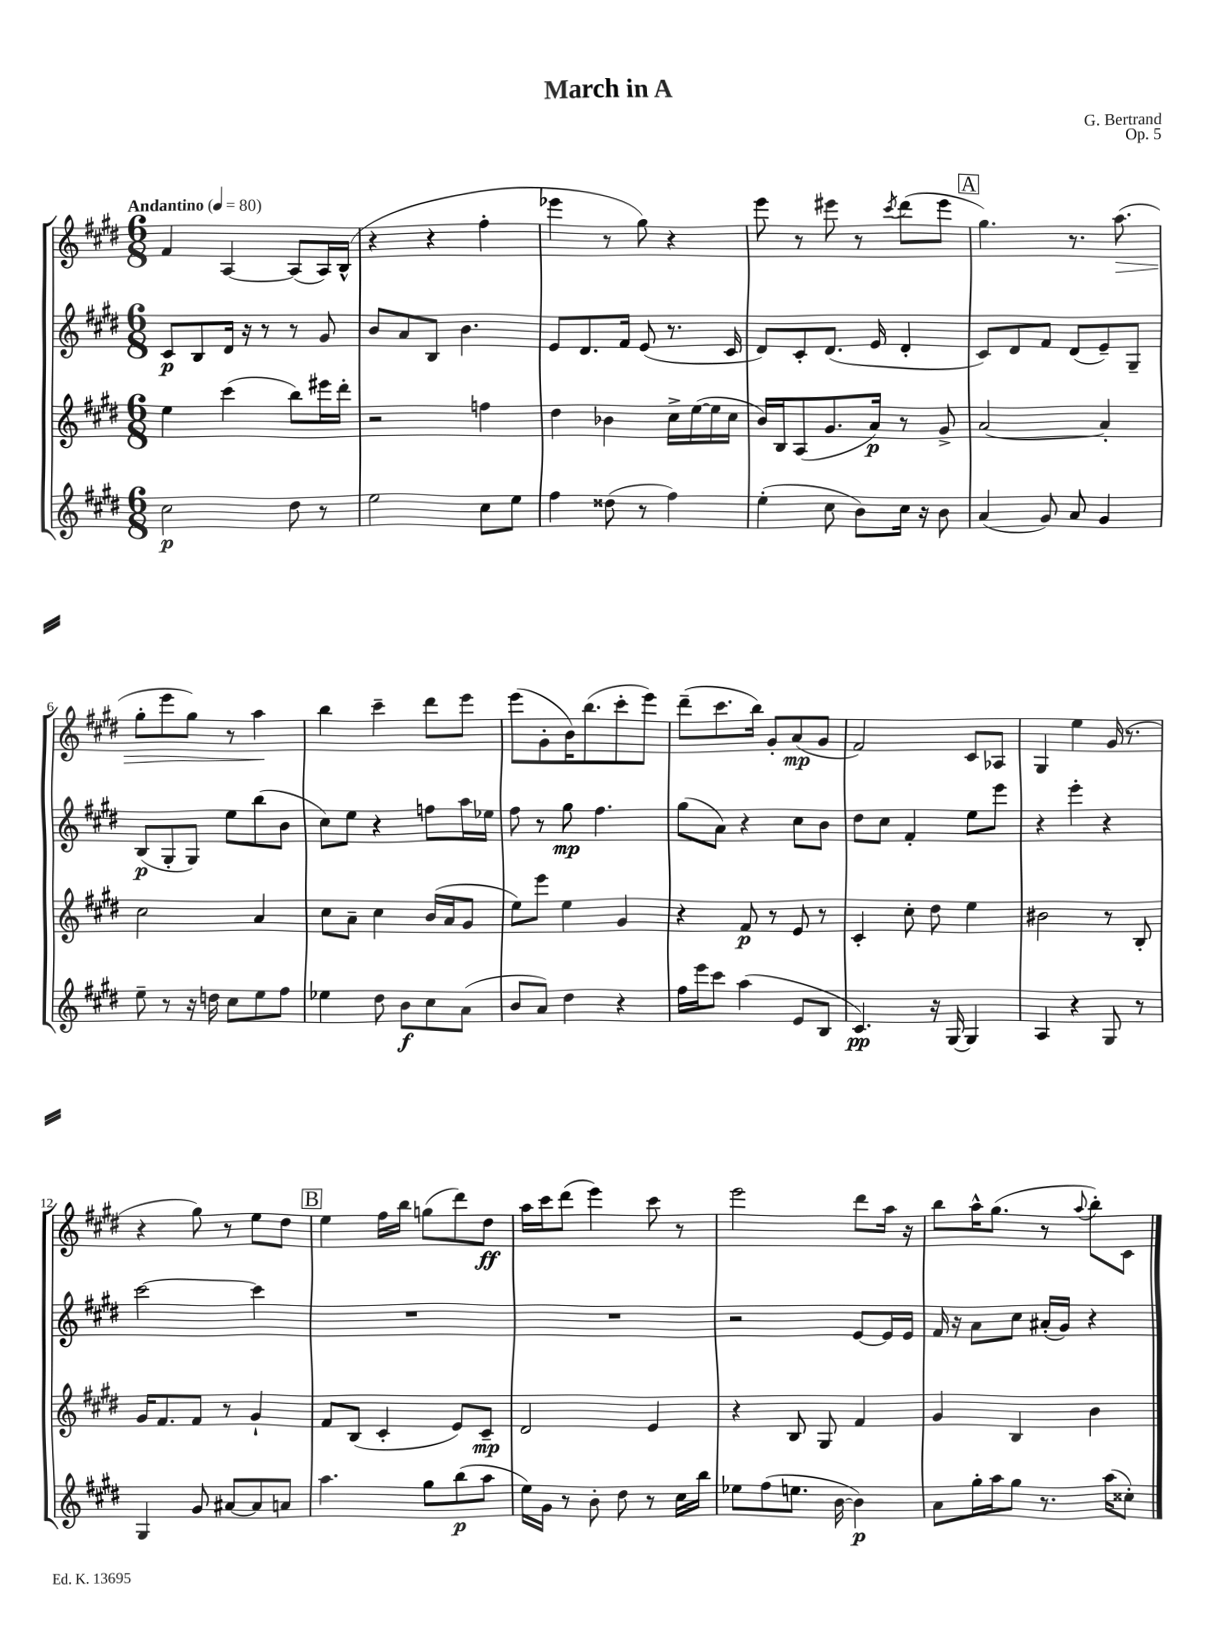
\header { title = "March in A" composer = "G. Bertrand" opus = "Op. 5" }
<<
\new StaffGroup <<
\new Staff = "s0" {
    \clef treble \key e \major \numericTimeSignature \time 6/8 \tempo "Andantino" 4 = 80
    fis'4 a4~ a8( a16) b16-^( |
    r4 r4 fis''4-. |
    ees'''4 r8 gis''8) r4 |
    e'''8 r8 eis'''8 r8 \acciaccatura { cis'''8 } dis'''8( eis'''8 |
    \mark \markup { \box "A" } gis''4.) r8. a''8.\>( |
    gis''8-. e'''8 gis''8) r8 a''4\! |
    b''4 cis'''4-- dis'''8 e'''8 |
    e'''8( gis'8-. b'16) b''8.( cis'''8-. e'''8) |
    dis'''8--( cis'''8. b''16) gis'8-. a'8\mp( gis'8 |
    fis'2) cis'8 aes8 |
    gis4 e''4 gis'16( r8. |
    r4 gis''8) r8 e''8 dis''8 |
    \mark \markup { \box "B" } e''4 fis''16 b''16 g''8( dis'''8) dis''8\ff |
    a''16 cis'''16 dis'''8( e'''4) cis'''8 r8 |
    e'''2 dis'''8 a''16 r16 |
    b''8 a''16-^ gis''8.( r8 \appoggiatura { a''8 } b''8-.) cis'8 \bar "|." |
}
\new Staff = "s1" {
    \clef treble \key e \major \numericTimeSignature \time 6/8
    cis'8\p b8 dis'16 r16 r8 r8 gis'8 |
    b'8 a'8 b8 b'4. |
    e'8 dis'8. fis'16 e'8( r8. cis'16 |
    dis'8) cis'8-. dis'8.( e'16 dis'4-. |
    \mark \markup { \box "A" } cis'8) dis'8 fis'8 dis'8( e'8--) gis8-- |
    b8\p( gis8-. gis8) e''8 b''8( b'8 |
    cis''8) e''8 r4 f''8 a''16 ees''16 |
    fis''8 r8 gis''8\mp fis''4. |
    gis''8( a'8) r4 cis''8 b'8 |
    dis''8 cis''8 fis'4-. e''8 e'''8 |
    r4 e'''4-. r4 |
    cis'''2~ cis'''4 |
    \mark \markup { \box "B" } R2. |
    R2. |
    r2 e'8~ e'16 e'16 |
    fis'16 r16 a'8 cis''8 ais'16-.( gis'16) r4 \bar "|." |
}
\new Staff = "s2" {
    \clef treble \key e \major \numericTimeSignature \time 6/8
    e''4 cis'''4( b''8) eis'''16 dis'''16-. |
    r2 f''4 |
    dis''4 bes'4 cis''16-> e''16~( e''16 cis''16 |
    b'16) b16 a8( gis'8. a'16\p) r8 gis'8-> |
    \mark \markup { \box "A" } a'2~ a'4-. |
    cis''2 a'4 |
    cis''8 a'8-- cis''4 b'16( a'16 gis'8 |
    e''8) e'''8 e''4 gis'4 |
    r4 fis'8\p r8 e'8 r8 |
    cis'4-. cis''8-. dis''8 e''4 |
    bis'2 r8 b8-. |
    gis'16 fis'8. fis'8 r8 gis'4-! |
    \mark \markup { \box "B" } fis'8 b8( cis'4-. e'8) cis'8--\mp |
    dis'2 e'4 |
    r4 b8 gis8 fis'4 |
    gis'4 b4 b'4 \bar "|." |
}
\new Staff = "s3" {
    \clef treble \key e \major \numericTimeSignature \time 6/8
    cis''2\p dis''8 r8 |
    e''2 cis''8 e''8 |
    fis''4 disis''8( r8 fis''4) |
    e''4-.( cis''8 b'8) cis''16 r16 b'8 |
    \mark \markup { \box "A" } a'4( gis'8) a'8 gis'4 |
    e''8-- r8 r16 d''16 cis''8 e''8 fis''8 |
    ees''4 dis''8 b'8\f cis''8 a'8( |
    b'8 a'8) dis''4 r4 |
    fis''16 e'''16 cis'''8 a''4( e'8 b8 |
    cis'4.\pp) r16 gis16~ gis4 |
    a4 r4 gis8 r8 |
    gis4 gis'8 ais'8~ ais'8 a'8 |
    \mark \markup { \box "B" } a''4. gis''8 b''8\p( a''8 |
    e''16) gis'16 r8 b'8-. dis''8 r8 cis''16 b''16 |
    ees''8 fis''8( e''8. b'16~ b'4\p) |
    a'8 gis''16-. a''16 gis''8 r8. a''16( cisis''8-.) \bar "|." |
}
>>
>>
